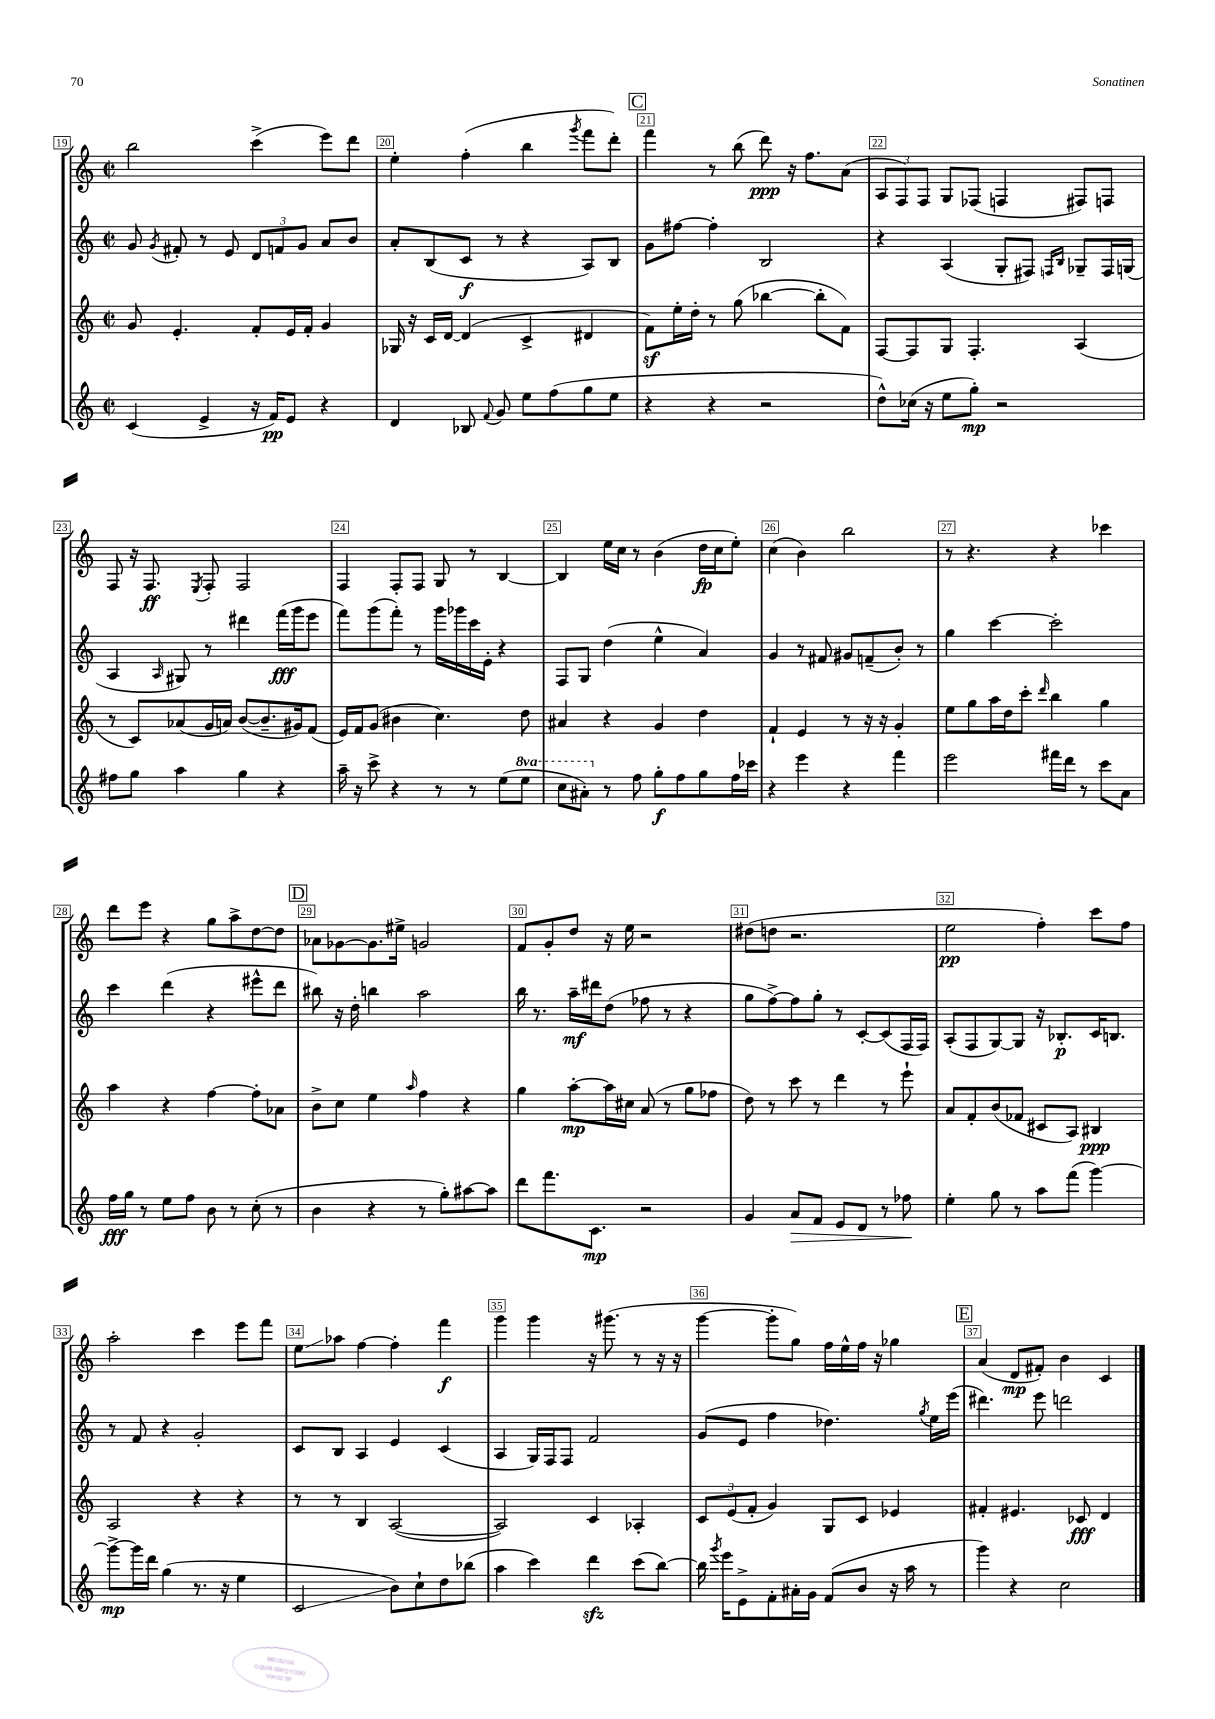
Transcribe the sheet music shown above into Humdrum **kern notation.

**kern	**kern	**kern	**kern
*staff4	*staff3	*staff2	*staff1
*clefG2	*clefG2	*clefG2	*clefG2
*k[]	*k[]	*k[]	*k[]
*M2/2	*M2/2	*M2/2	*M2/2
*met(c|)	*met(c|)	*met(c|)	*met(c|)
(4c/	8g/	8g/	2bb\
.	.	8qg/	.
.	4.e'/	8f#'/	.
4e^/	.	8r	.
.	.	8e/	.
16r	8f'/L	12d/L	(4ccc^\
16f/LK)	.	.	.
.	.	12f/	.
8e/J	16e/L	.	.
.	.	12g/J	.
.	16f'/JJ	.	.
4r	4g/	8a/L	8eee\L)
.	.	8b/J	8ddd\J
=	=	=	=
4d/	16G-/	8a'/L	4ee'\
.	16r	.	.
.	16c/LL	(8B/	.
.	[16d/JJ	.	.
8B-/	(4d/]	8c/J	(4ff'\
8qqf/	.	.	.
8g/	.	8r	.
8ee\L	4c^/	4r	4bb\
(8ff\	.	.	.
.	.	.	8qggg/
8gg\	4d#/	8A/L)	8fff\L
8ee\J	.	8B/J	8ddd'\J)
=	=	=	=
4r	8f\L)	8g\L	4fff\
.	16ee'\L	[8ff#\J	.
.	16dd'\JJ	.	.
4r	8r	4ff#'\]	8r
.	(8gg\	.	(8bb\
2r	[4bb-\	2B/	8ddd\)
.	.	.	16r
.	.	.	8.ff\L
.	8bb-'\]L	.	.
.	8f\J)	.	(8a\J
=	=	=	=
8dd^^\L)	[8F/L	4r	12A/L
.	.	.	12F/)
(16cc-\Jk	8F/]	.	.
.	.	.	12F/J
16r	.	.	.
8ee\L	8G/J	(4A/	8G/L
8gg'\J)	4.F'/	.	(8F-/J
2r	.	8G'/L	4F/
.	.	8F#/J)	.
.	.	16qqF/LL	.
.	.	16qqB/JJ	.
.	(4A/	8G-~/L	8F#/L)
.	.	16F/L	8F/J
.	.	(16G/JJ	.
=	=	=	=
8ff#\L	8r	4A/	8F/
8gg\J	8c/L)	.	16r
.	.	.	8.F/
.	.	16qqA/	.
4aa\	(8a-/	8G#/)	.
.	.	.	8qE/
.	16g/L	8r	8F'/
.	16a/JJ)	.	.
4gg\	([8b/L	4ddd#\	2F/
.	8.b~/]	.	.
4r	.	(16fff\LL	.
.	16g#/k)	16ggg\J	.
.	(8f/J	8eee\J	.
=	=	=	=
16aa~\	16e/LL)	8fff\L)	4F/
16r	16f/J	.	.
8ccc^\	(8g/J	(8ggg\	.
4r	4b#\	8fff'\J)	8F'/L
.	.	8r	8F/J
8r	4.cc\)	16ggg\LL	8G/
.	.	16ggg-\	.
8r	.	16ccc\	8r
.	.	16e'\JJ	.
(8ee\L	.	4r	[4B/
8eee\J	8dd\	.	.
=	=	=	=
8ccc\L	4a#/	8F/L	4B/]
8aa#'\J)	.	8G/J	.
8r	4r	(4dd\	16ee\LL
.	.	.	16cc\JJ
8ff\	.	.	8r
8gg'\L	4g/	4ee^^\	(4b\
8ff\	.	.	.
8gg\	4dd\	4a/)	16dd\LL
.	.	.	16cc\J
16ff\L	.	.	8ee'\J)
16ccc-\JJ	.	.	.
=	=	=	=
4r	4f`/	4g/	(4cc\
4eee\	4e/	8r	4b\)
.	.	8f#/	.
4r	8r	8g#/L	2bb\
.	16r	(8f~/	.
.	16r	.	.
4fff\	4g'/	8b'/J)	.
.	.	8r	.
=	=	=	=
2eee\	8ee\L	4gg\	8r
.	8gg\	.	4.r
.	16aa\L	[4ccc\	.
.	16dd\J	.	.
.	8ccc'\J	.	.
.	16qqddd/	.	.
16fff#\LL	4bb\	2ccc'\]	4r
16ddd\JJ	.	.	.
8r	.	.	.
8ccc\L	4gg\	.	4ccc-\
8a\J	.	.	.
=	=	=	=
16ff\LL	4aa\	4ccc\	8ddd\L
16gg\JJ	.	.	.
8r	.	.	8eee\J
8ee\L	4r	(4ddd\	4r
8ff\J	.	.	.
8b\	[4ff\	4r	8gg\L
8r	.	.	8aa^\
(8cc'\	8ff'\]L	8eee#^^\L	[8dd\
8r	8a-\J	8ddd\J	8dd\]J
=	=	=	=
4b\	8b^\L	8bb#\)	8a-\L
.	8cc\J	16r	[8g-\
.	.	16dd'\	.
4r	4ee\	4bb\	8.g-\]
.	.	.	16ee#^\Jk
.	16qqaa/	.	.
8r	4ff\	2aa\	2g/
8gg'\L)	.	.	.
[8aa#\	4r	.	.
8aa#\]J	.	.	.
=	=	=	=
8ddd\L	4gg\	16bb\	8f/L
.	.	8.r	.
8.fff\	.	.	8g'/
.	[8aa'\L	16aa~\LL	8dd/J
8.c\J	.	16ddd#\J	.
.	16aa\]L	(8dd\J	16r
.	16cc#\JJ	.	16ee\
2r	(8a/	8ff-\	2r
.	8r	8r	.
.	8gg\L	4r	.
.	8ff-\J	.	.
=	=	=	=
4g/	8dd\)	8gg\L	(8dd#\L
.	8r	[8ff^\)	8dd\J
8a/L	8ccc\	8ff\]	2.r
8f/J	8r	8gg'\J	.
8e/L	4ddd\	8r	.
8d/J	.	[8c'/L	.
8r	8r	(8c/]	.
8ff-\	8eee`\	16F/L	.
.	.	16F/JJ)	.
=	=	=	=
4ee'\	8a/L	(8A'/L	2ee\
.	8f'/	8F/	.
8gg\	(8b/	[8G/)	.
8r	8f-/J	8G/]J	.
8aa\L	8c#/L	16r	4ff'\)
.	.	8.B-'/L	.
(8fff\J	8A/J)	.	.
[4ggg\)	4B#/	16c/K	8ccc\L
.	.	8.B/J	.
.	.	.	8ff\J
=	=	=	=
8ggg^\_L	2A/	8r	2aa'\
16ggg\]L	.	8f/	.
16ddd\JJ	.	.	.
(4gg\	.	4r	.
8.r	4r	2g'/	4ccc\
16r	.	.	.
4ee\	4r	.	8eee\L
.	.	.	8fff\J
=	=	=	=
2c/	8r	8c/L	8ee\L
.	8r	8B/J	8aa-\J
.	4B/	4A/	[4ff\
8b\L)	([2A/	4e/	4ff'\]
8cc`\	.	.	.
8dd\	.	(4c/	4fff\
(8bb-\J	.	.	.
=	=	=	=
4aa\	2A/])	4A/	4ggg\
4ccc\)	.	16G/LL)	4ggg\
.	.	16F/J	.
.	.	8F/J	.
4ddd\	4c/	2f/	16r
.	.	.	(8.ggg#\
(8ccc\L	4A-'/	.	8r
[8bb\J)	.	.	16r
.	.	.	16r
=	=	=	=
16bb\]	12c/L	(8g/L	[4ggg\
8qggg/	.	.	.
16eee\LK	.	.	.
.	(12e/	.	.
8e^\	.	8e/J	.
.	12f'/J	.	.
8f'\	4g/)	4ff\	8ggg'\]L
16a#'\L	.	.	8gg\J)
16g\JJ	.	.	.
(8f/L	8G/L	4.dd-\)	16ff\LL
.	.	.	16ee^^\
8b/J	8c/J	.	16ff\JJ
.	.	.	16r
16r	4e-/	.	4gg-\
16aa\	.	.	.
.	.	8qgg/	.
8r	.	16ee\LL	.
.	.	(16eee\JJ	.
=	=	=	=
4ggg\)	4f#'/	4.ddd#\)	(4a/
4r	4.e#/	.	8d/L
.	.	8eee\	8f#'/J)
2cc\	.	2ddd\	4b\
.	8c-/	.	.
.	4d/	.	4c/
==	==	==	==
*-	*-	*-	*-
